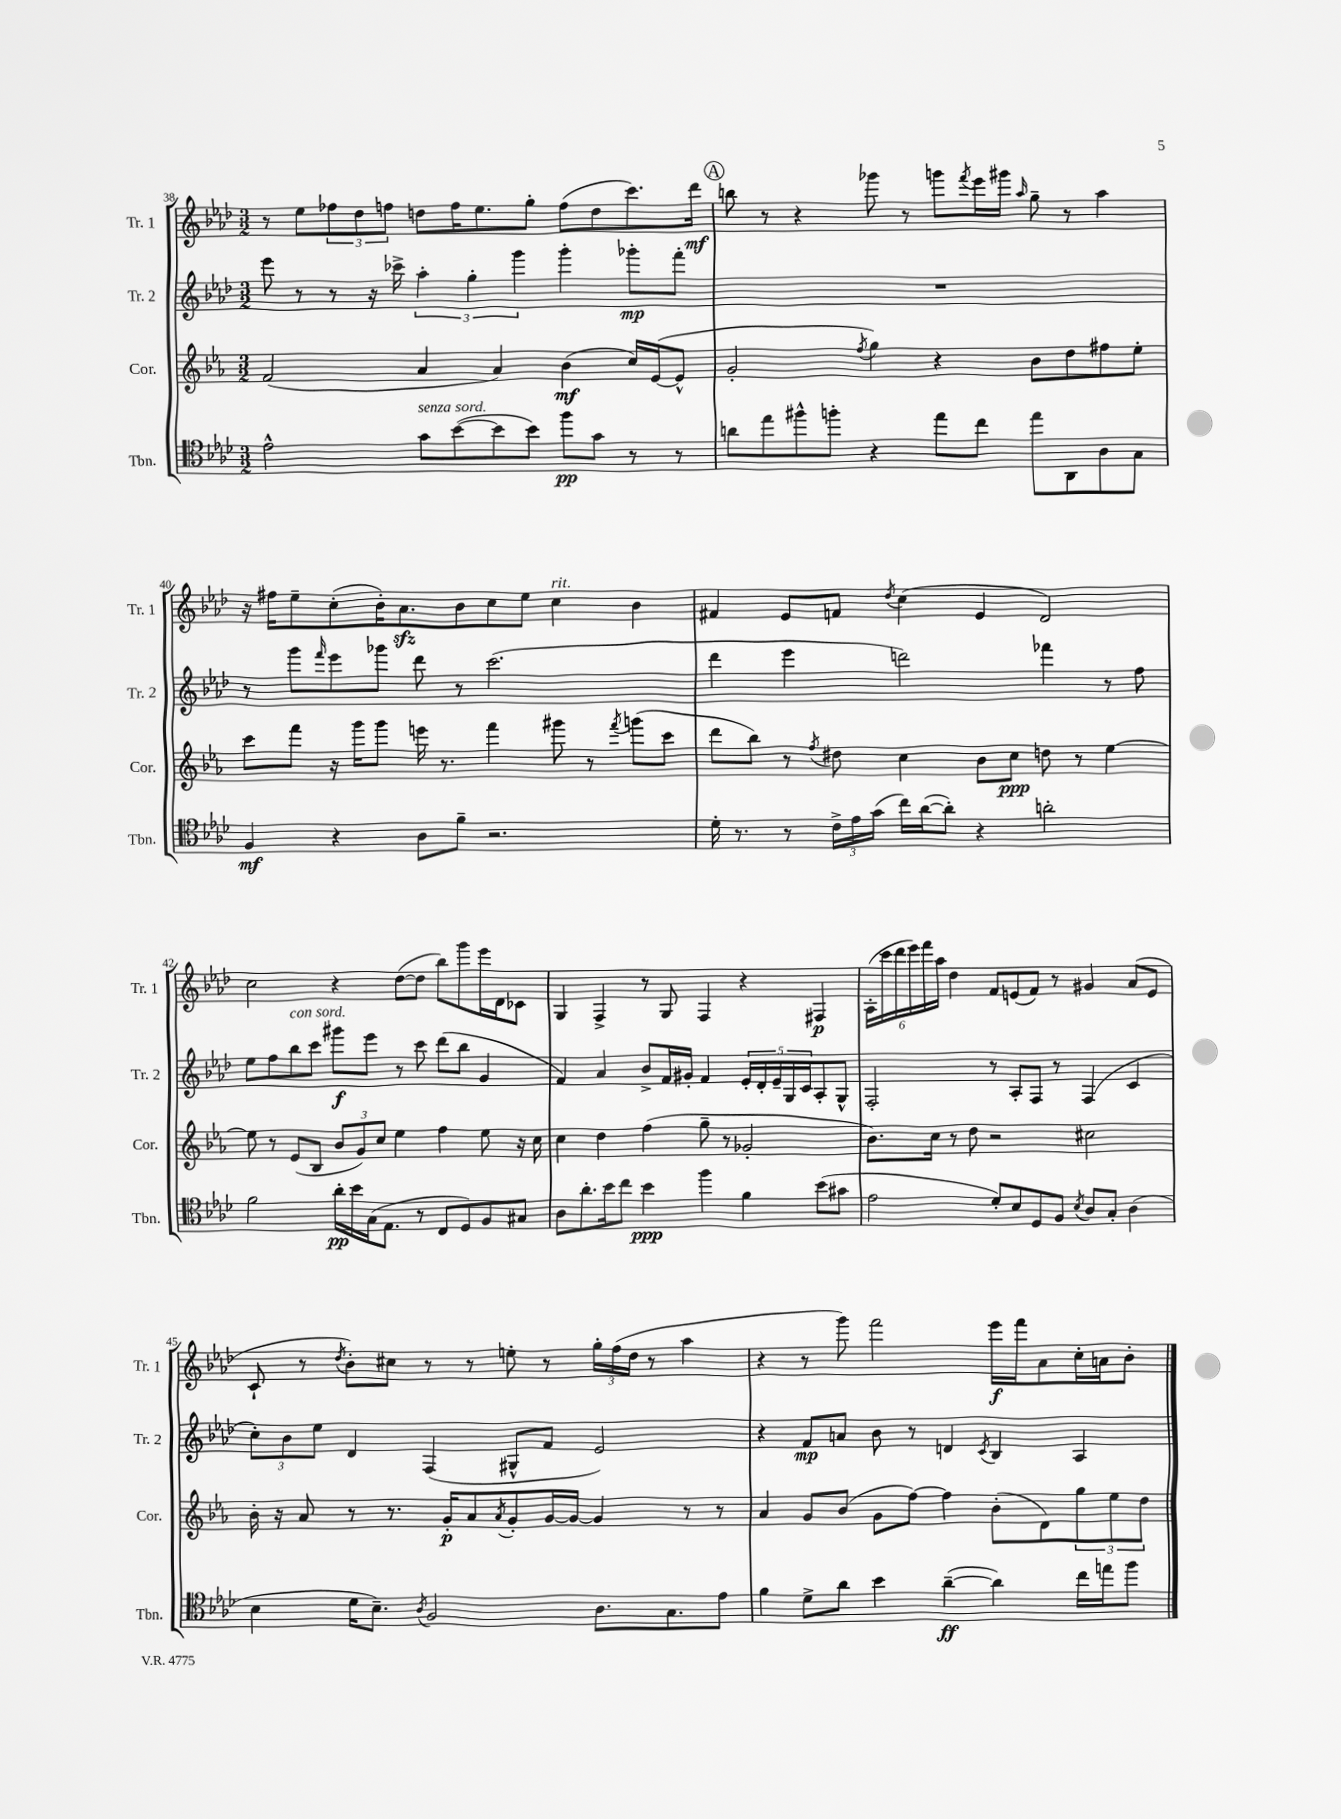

**kern	**dynam	**kern	**dynam	**kern	**dynam	**kern	**dynam
*part4	*part4	*part3	*part3	*part2	*part2	*part1	*part1
*staff4	*staff4	*staff3	*staff3	*staff2	*staff2	*staff1	*staff1
*I"Tbn.	*	*I"Cor.	*	*I"Tr. 2	*	*I"Tr. 1	*
*I'Tbn.	*	*I'Cor.	*	*I'Tr. 2	*	*I'Tr. 1	*
*clefC4	*	*clefG2	*	*clefG2	*	*clefG2	*
*k[b-e-a-d-]	*	*k[b-e-a-]	*	*k[b-e-a-d-]	*	*k[b-e-a-d-]	*
*M3/2	*	*M3/2	*	*M3/2	*	*M3/2	*
=38	=38	=38	=38	=38	=38	=38	=38
2e-^^\	.	(2f/	.	8eee-\	.	8r	.
.	.	.	.	8r	.	8ee-\L	.
.	.	.	.	8r	.	12ff-X\	.
.	.	.	.	.	.	12dd-\	.
.	.	.	.	16r	.	.	.
.	.	.	.	.	.	12ffn\J	.
.	.	.	.	16ccc-X^\	.	.	.
!LO:TX:a:i:t=senza sord.	!	!	!	!	!	!	!
8g\L	.	4a-/	.	6aa-'\	.	8ddn\L	.
([8b-\	.	.	.	.	.	16ff\K	.
.	.	.	.	6gg'\	.	.	.
.	.	.	.	.	.	8.ee-\	.
8b-\]	.	4a-/)	.	.	.	.	.
.	.	.	.	6ggg\	.	.	.
8b-\J)	.	.	.	.	.	8gg'\J	.
8ff\L	pp	(4b-\	mf	4ggg'\	.	(8ff\L	.
8g\J	.	.	.	.	.	8dd\	.
8r	.	16cc/LL)	.	8ggg-X'\L	mp	8.ccc\)	.
.	.	([16e-/J	.	.	.	.	.
8r	.	8e-^^/J]	.	8fff'\J	.	.	.
.	.	.	.	.	.	16ddd-\Jk	mf
!!LO:REH:place=s1:t=A
=39	=39	=39	=39	=39	=39	=39	=39
8an\L	.	2g'/	.	1.r	.	8bbn\	.
8ee-\	.	.	.	.	.	8r	.
8ff#X^^\	.	.	.	.	.	4r	.
8ffn'\J	.	.	.	.	.	.	.
.	.	8qff/	.	.	.	.	.
4r	.	4gg\)	.	.	.	8ggg-X\	.
.	.	.	.	.	.	8r	.
8ee-\L	.	4r	.	.	.	8gggn\L	.
.	.	.	.	.	.	8qfff/	.
8cc\J	.	.	.	.	.	16eee-\L	.
.	.	.	.	.	.	16ggg#X\JJ	.
.	.	.	.	.	.	16qqaa-/	.
8ee-\L	.	8b-\L	.	.	.	8gg~\	.
8AA-\	.	8dd\	.	.	.	8r	.
8A-\	.	8ff#X\	.	.	.	4aa-\	.
8G\J	.	8ee-'\J	.	.	.	.	.
!!LO:LB:g=z
=40	=40	=40	=40	=40	=40	=40	=40
4F/	mf	8ccc\L	.	8r	.	16r	.
.	.	.	.	.	.	16ff#X\KL	.
.	.	8fff\J	.	8ggg\L	.	8ee-~\	.
.	.	.	.	16qqfff/	.	.	.
4r	.	16r	.	8eee-\	.	(8cc'\	.
.	.	16ggg\KL	.	.	.	.	.
.	.	8ggg\J	.	8ggg-X\J	.	16b-'\K)	.
.	.	.	.	.	.	8.a-zz\	.
8A-\L	.	16eeen\	.	8ddd-\	.	.	.
.	.	8.r	.	.	.	.	.
8f~\J	.	.	.	8r	.	8b-\	.
2.r	.	4fff\	.	(2.ccc\	.	8cc\	.
.	.	.	.	.	.	8ee-\J	.
!	!	!	!	!	!	!LO:TX:a:i:t=rit.	!
.	.	8ggg#X\	.	.	.	4cc\	.
.	.	8r	.	.	.	.	.
.	.	8qfff/	.	.	.	.	.
.	.	(8gggn\L	.	.	.	4b-\	.
.	.	8ccc\J	.	.	.	.	.
=41	=41	=41	=41	=41	=41	=41	=41
16d-'\	.	8ddd\L	.	4ddd-\	.	4f#X/	.
8.r	.	.	.	.	.	.	.
.	.	8bb-\J)	.	.	.	.	.
8r	.	8r	.	4eee-\	.	8e-/L	.
.	.	8qff/	.	.	.	.	.
24c^\LL	.	8dd#X\	.	.	.	8fn/J	.
24e-\	.	.	.	.	.	.	.
(24g\JJ	.	.	.	.	.	.	.
.	.	.	.	.	.	8qdd-/	.
16cc\LL)	.	4cc\	.	2dddn\)	.	(4cc\	.
([16a-\J	.	.	.	.	.	.	.
8a-'\J])	.	.	.	.	.	.	.
4r	.	8b-\L	.	.	.	4e-/	.
.	.	8cc\J	ppp	.	.	.	.
2an'\	.	8ddn\	.	4fff-X\	.	2d-/)	.
.	.	8r	.	.	.	.	.
.	.	[4ee-\	.	8r	.	.	.
.	.	.	.	8ff\	.	.	.
!!LO:LB:g=z
=42	=42	=42	=42	=42	=42	=42	=42
2f\	.	8ee-\]	.	8ee-\L	.	2cc\	.
.	.	8r	.	8ff\	.	.	.
!	!	!	!	!LO:TX:a:i:t=con sord.	!	!	!
.	.	(8e-/L	.	8bb-\	.	.	.
.	.	8B-/J	.	8ccc\J	.	.	.
16a-'\LL	pp	12b-/L	.	8ggg#X\L	f	4r	.
16b-\	.	.	.	.	.	.	.
.	.	12g/)	.	.	.	.	.
(16G\J	.	.	.	8eee-\J	.	.	.
.	.	12cc/J	.	.	.	.	.
8.E-\J	.	.	.	.	.	.	.
.	.	4ee-\	.	8r	.	([8dd-\L	.
8r	.	.	.	8ccc\	.	8dd-\J]	.
8C/L	.	4ff\	.	(8ddd-\L	.	8bb-\L)	.
8D-/)	.	.	.	8bb-\J	.	8ggg\	.
8F/	.	8ee-\	.	4g/	.	16eee-\L	.
.	.	.	.	.	.	16d-\J	.
8G#X/J	.	16r	.	.	.	8c-X\J	.
.	.	16cc\	.	.	.	.	.
=43	=43	=43	=43	=43	=43	=43	=43
8A-\L	.	4cc\	.	4f/)	.	4G/	.
8.a-'\	.	.	.	.	.	.	.
.	.	4dd\	.	4a-/	.	4F^/	.
16b-\k	.	.	.	.	.	.	.
8cc\J	.	.	.	.	.	.	.
4b-\	ppp	(4ff\	.	8b-^/L	.	8r	.
.	.	.	.	16f/L	.	8G/	.
.	.	.	.	16g#X'/JJ	.	.	.
4ff\	.	8gg~\	.	4f/	.	4F/	.
.	.	8r	.	.	.	.	.
4f\	.	2g-X'/	.	20e-'/LL	.	4r	.
.	.	.	.	20d-'/	.	.	.
.	.	.	.	20e-~/	.	.	.
.	.	.	.	20G/	.	.	.
.	.	.	.	20c/J	.	.	.
(8b-\L	.	.	.	8A-'/	.	4F#X/	p
8g#X\J	.	.	.	8G^^/J	.	.	.
=44	=44	=44	=44	=44	=44	=44	=44
2e-\	.	8.b-\L)	.	2F'/	.	(24A-'\LL	.
.	.	.	.	.	.	24ccc\	.
.	.	.	.	.	.	24ddd-\	.
.	.	.	.	.	.	24eee-\)	.
.	.	.	.	.	.	24fff\	.
.	.	16cc\Jk	.	.	.	.	.
.	.	.	.	.	.	24aa-\JJ	.
.	.	8r	.	.	.	4dd-\	.
.	.	8dd\	.	.	.	.	.
8d-'/L)	.	2r	.	8r	.	8f/L	.
8B-/	.	.	.	8A-'/L	.	(8en/	.
8D-/	.	.	.	8F/J	.	8f/J)	.
8F/J	.	.	.	8r	.	8r	.
8qB-/	.	.	.	.	.	.	.
8A-/L	.	2cc#X\	.	(4F/	.	4g#X/	.
8G'/J	.	.	.	.	.	.	.
(4A-\	.	.	.	4c/	.	(8a-/L	.
.	.	.	.	.	.	8e/J	.
!!LO:LB:g=z
=45	=45	=45	=45	=45	=45	=45	=45
4B-\	.	16b-'\	.	12cc'\L)	.	8c`/	.
.	.	16r	.	.	.	.	.
.	.	.	.	12b-\	.	.	.
.	.	8a-/	.	.	.	8r	.
.	.	.	.	12ee-\J	.	.	.
.	.	.	.	.	.	8qdd-/	.
16d-\KL	.	8r	.	4d-/	.	8b-'\L)	.
8.B-~\J)	.	.	.	.	.	.	.
.	.	8.r	.	.	.	8cc#X\J	.
8qA-/	.	.	.	.	.	.	.
2F/	.	.	.	(4F/	.	8r	.
.	.	16g'/KL	p	.	.	.	.
.	.	8a-/	.	.	.	8r	.
.	.	8qa-/	.	.	.	.	.
.	.	8g'/	.	8G#X^^/L	.	8een'\	.
.	.	[16g/L	.	8f/J	.	8r	.
.	.	16g/JJ_	.	.	.	.	.
8.A-\L	.	4g/]	.	2e-/)	.	24gg'\LL	.
.	.	.	.	.	.	(24ff\	.
.	.	.	.	.	.	24dd-\JJ	.
.	.	.	.	.	.	8r	.
8.G\	.	.	.	.	.	.	.
.	.	8r	.	.	.	4aa-\	.
8e-\J	.	8r	.	.	.	.	.
=46	=46	=46	=46	=46	=46	=46	=46
4f\	.	4a-/	.	4r	.	4r	.
8d-^\L	.	8g/L	.	8f/L	mp	8r	.
8a-\J	.	(8b-/J	.	8an/J	.	8ggg\)	.
4b-\	.	8g\L	.	8b-\	.	2fff\	.
.	.	[8ff\J)	.	8r	.	.	.
([4a-~\	ff	4ff\]	.	4dn/	.	.	.
.	.	.	.	8qc/	.	.	.
4a-\])	.	(8b-'\L	.	4B-/	.	16eee-\LL	f
.	.	.	.	.	.	16fff\J	.
.	.	8d\)	.	.	.	8a-\	.
16cc\LL	.	12gg\	.	4A-/	.	16cc'\L	.
16een\J	.	.	.	.	.	16an\J	.
.	.	12ee-\	.	.	.	.	.
8ff\J	.	.	.	.	.	8b-'\J	.
.	.	12dd\J	.	.	.	.	.
==	==	==	==	==	==	==	==
*-	*-	*-	*-	*-	*-	*-	*-
